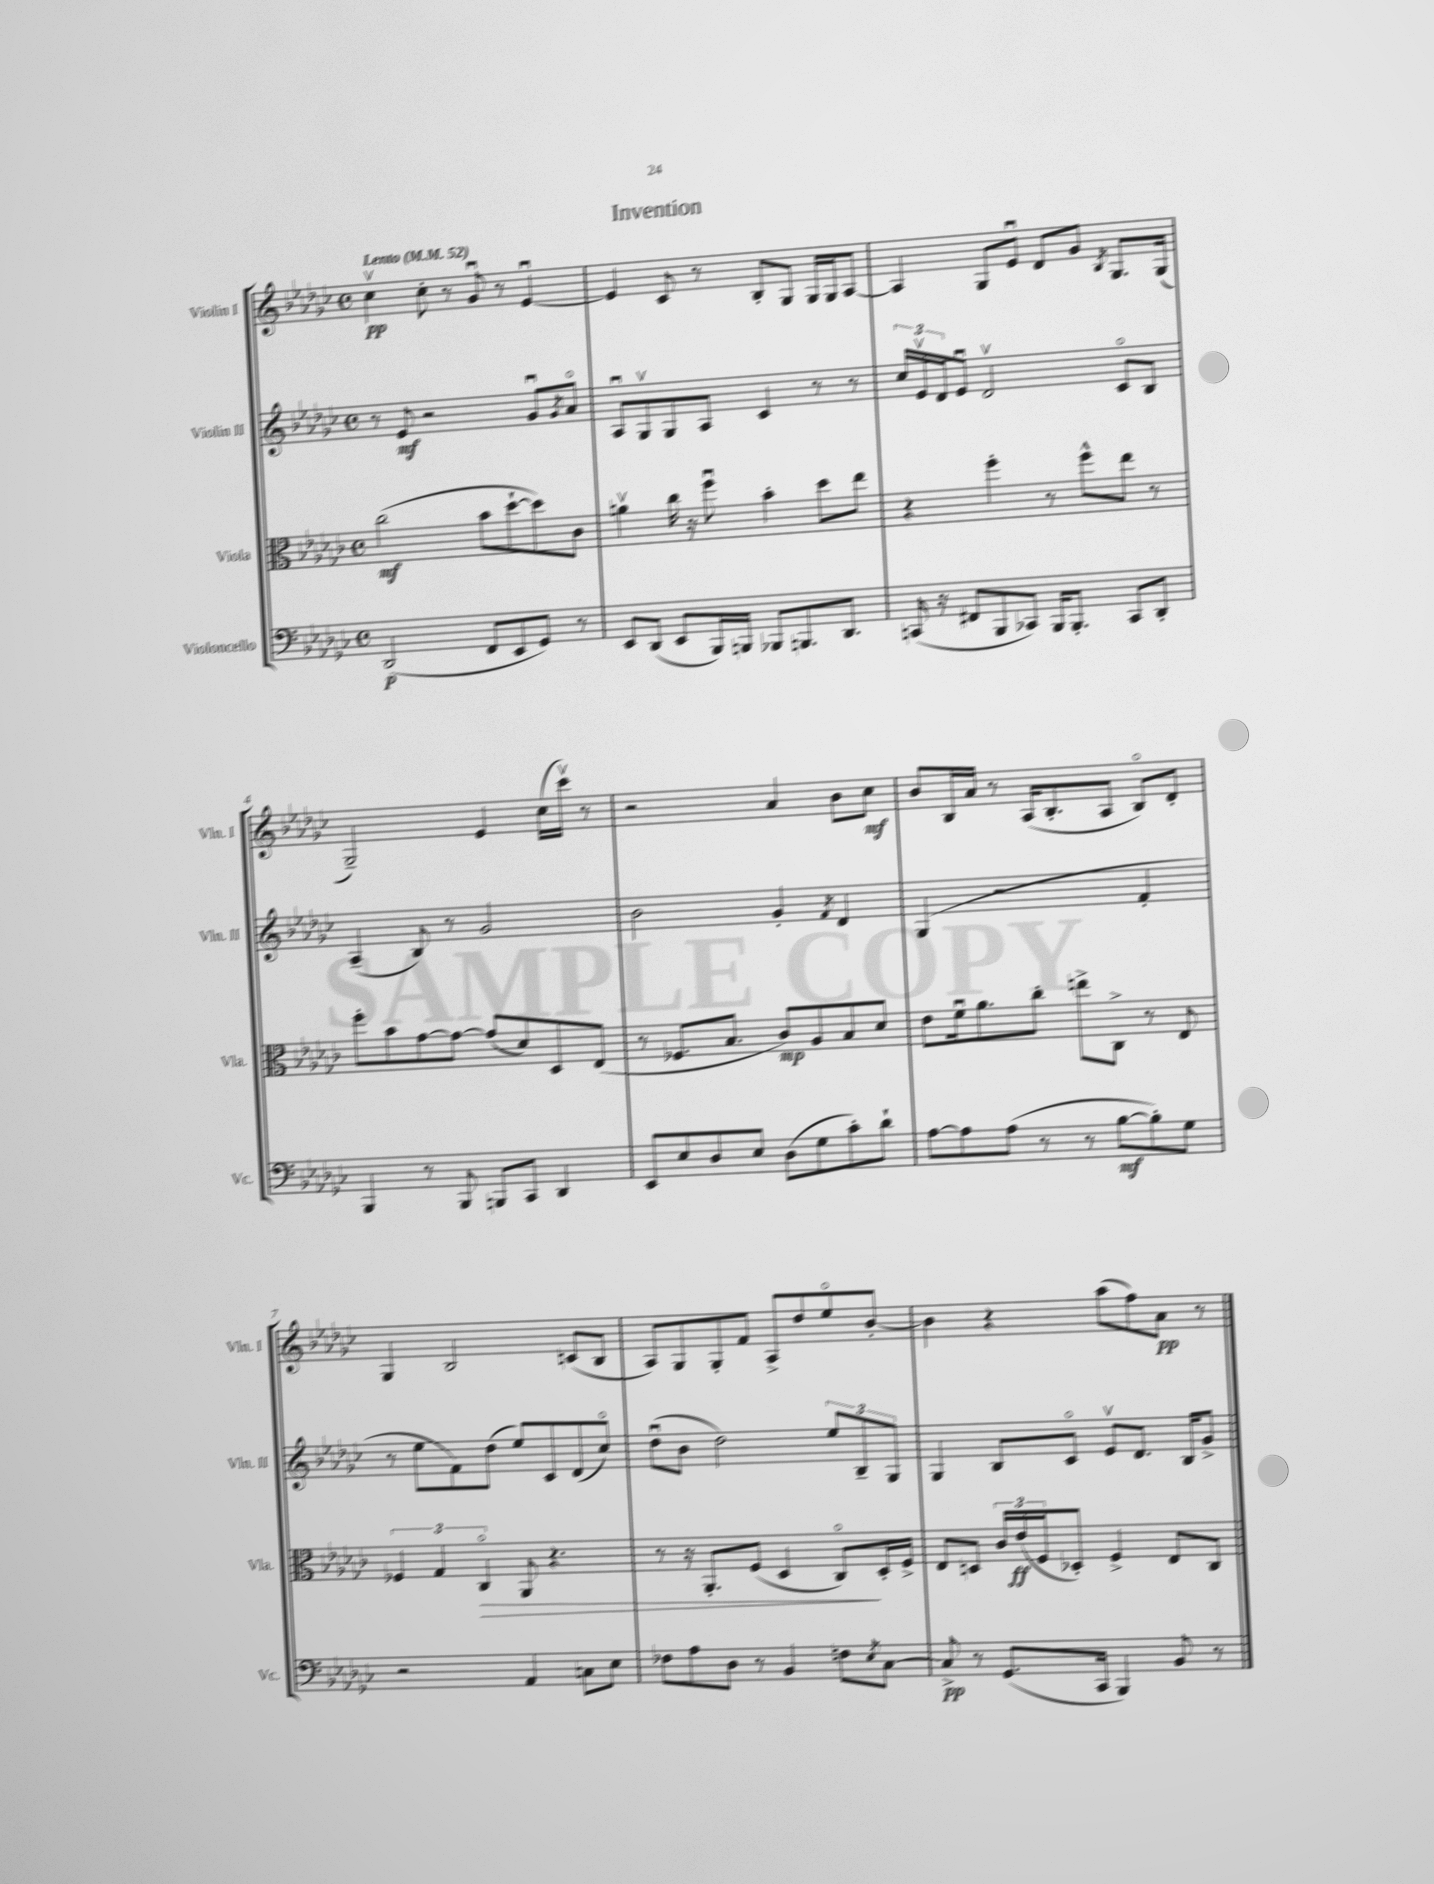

**kern	**kern	**kern	**kern
*staff4	*staff3	*staff2	*staff1
*clefF4	*clefC3	*clefG2	*clefG2
*k[b-e-a-d-g-c-]	*k[b-e-a-d-g-c-]	*k[b-e-a-d-g-c-]	*k[b-e-a-d-g-c-]
*M4/4	*M4/4	*M4/4	*M4/4
*met(c)	*met(c)	*met(c)	*met(c)
*MM52	*MM52	*MM52	*MM52
(2DD-/	(2cc-\	8r	4cc-v\
.	.	8e-/	.
.	.	2r	8cc-'\
.	.	.	8r
8FF/L	8b-\L	.	8g-u/
8EE-/	[8dd-`\	.	8r
8GG-/J)	8dd-\])	8g-u/L	[4e-u/
.	.	8qg-/	.
8r	8c-\J	8a-o/J	.
=	=	=	=
8EE-/L	4av\	8A-u/L	4e-/]
(8DD-/J	.	8G-v/	.
8EE-/L	16cc-\	8G-/	8c-/
.	16r	.	.
16BBB-/L)	8ffu\	8A-/J	8r
16BBB/JJ	.	.	.
8BBB-/L	4b-'\	4c-/	8B-'/L
8.BBB/	.	.	8G-/J
.	8dd-\L	8r	16G-/LL
8.DD-/J	.	.	16G-/J
.	8ee-\J	8r	[8A-/J
=	=	=	=
(16CC/	4r	24cc-/LL	4A-/]
.	.	24e-v/	.
16r	.	.	.
.	.	24d-/J	.
8FF#/L	.	8e-u/J	.
8BBB-/	4ff'\	2d-v/	8G-/L
8CC-/J)	.	.	8e-u/J
16BBB-/LK	8r	.	8d-/L
8.BBB-'/J	.	.	.
.	8ff^^\L	.	8g-/J
.	.	.	8qB-/
8CC-/L	8ee-\J	8c-o/L	8.G-/L
8DD-'/J	8r	8B-/J	.
.	.	.	(16G-/Jk
=	=	=	=
4BBB-/	8ff'\L	(4A-~/	2G-~/)
.	8b-\	.	.
8r	[8g-\	8B-/)	.
8BBB-/	8g-\_J	8r	.
8BBB/L	(8g-/]L	2g-/	4e-/
8CC-/J	8d-/)	.	.
4DD-/	8D-/	.	(16cc-\LL
.	.	.	16ccc-v\JJ)
.	(8E-/J	.	8r
=	=	=	=
8EE-/L	8r	2b-\	2r
8E-/	8.F-/L	.	.
8D-/	.	.	.
.	8.B-/J	.	.
8E-/J	.	.	.
(8D-\L	8c-/L)	4g-'/	4a-/
8G-\	8A-/	.	.
.	.	8qf/	.
8c-'\)	8B-/	4d-/	8b-\L
8d-`\J	8d-/J	.	8cc-\J
=	=	=	=
[8A-\L	8e-\L	(4G-/	8b-/L
8A-\]	16fu\k	.	16B-/L
.	8.a-\	.	16a-/JJ
(8A-\J	.	2r	8r
8r	8cc-'\J	.	(16A-/LK
.	.	.	8.B-'/
8r	8ee^\L	.	.
[8B-\L	8C-^\J	.	8A-/J
8B-'\])	8r	4f'/	8B-o/L)
8G-\J	8E-/	.	8d-'/J
=	=	=	=
2r	6F-/	8r	4G-/
.	.	8ee-\L	.
.	6G-/	.	.
.	.	8f\)	2B-/
.	6C-o/	.	.
.	.	(8dd-\J	.
4AA-/	8AA-/	8ee-/L)	.
.	4.r	8c-/	.
8C\L	.	(8d-/	(8c/L
8E-\J	.	8cc-o/J)	8B-/J
=	=	=	=
8F-\L	8r	(8dd-u\L	8A-/L)
8A-\	16r	8b-\J	8G-/
.	8.AA-'/L	.	.
8D-\J	.	2dd-\)	8G-'/
8r	(8F/J	.	8f/J
4BB-/	4D-/	.	8A-^/L
.	.	.	8dd-/
8F\L	8C-o/L)	12ee-/L	8ee-o/
.	.	12B-~/	.
8qE-/	.	.	.
[8C-\J	16D-'/L	.	[8b-'/J
.	.	12G-/J	.
.	16F^/JJ	.	.
=	=	=	=
8C-^/]	8E-/L	4G-/	4b-\]
8r	8D/J	.	.
(8.GG-/L	24c-/LL	8B-/L	4r
.	(24e-/	.	.
.	24F/J	.	.
.	8D-'/J)	8c-o/J	.
16CC-/Jk	.	.	.
4BBB-/)	4F^/	8e-v/L	(8aa-\L
.	.	8.d-/J	8ff\)
8BB-/	8E-/L	.	8a-\J
.	.	16B-/LK	.
8r	8C-/J	8g-^/J	8r
==	==	==	==
*-	*-	*-	*-
